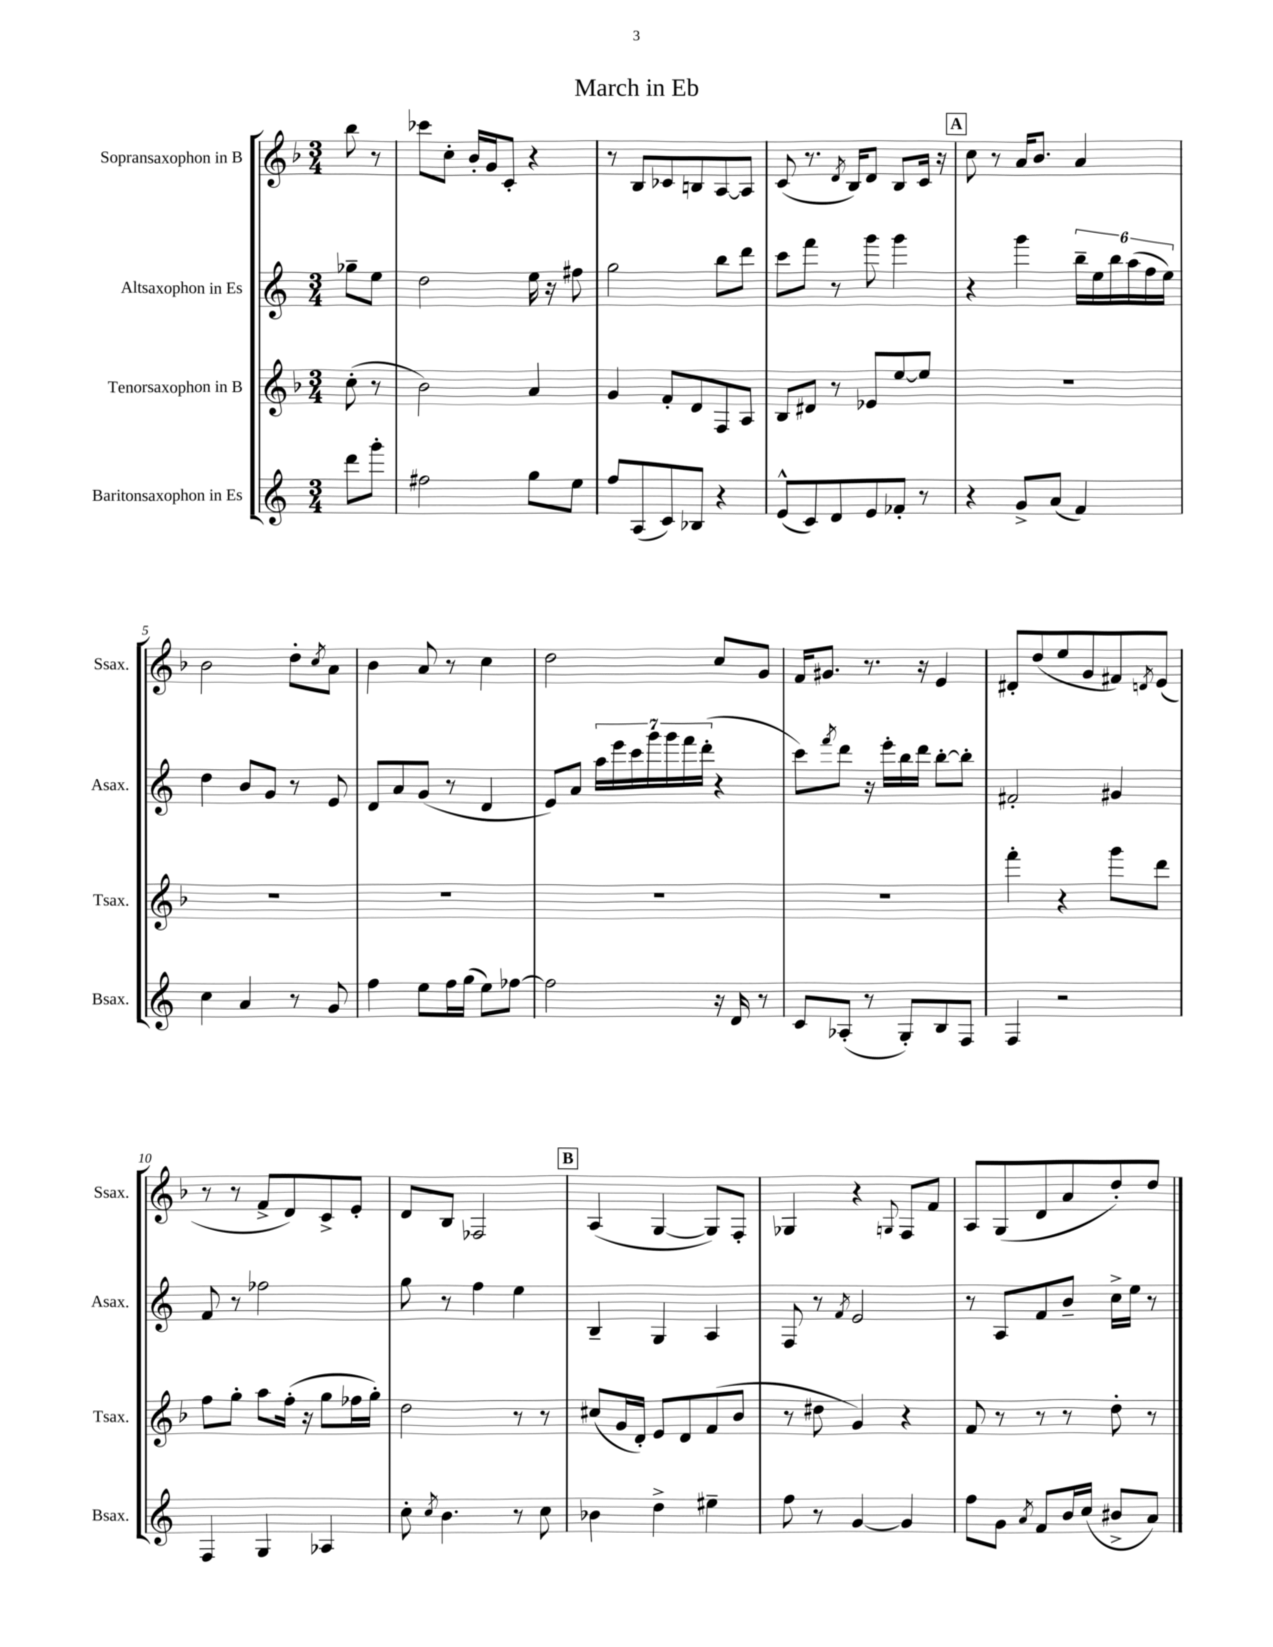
\header { title = "March in Eb" }
<<
\new StaffGroup <<
\new Staff = "s0" \with { instrumentName = "Sopransaxophon in B" shortInstrumentName = "Ssax." } {
    \clef treble \key f \major \numericTimeSignature \time 3/4 \partial 4
    bes''8 r8 |
    ces'''8 c''8-. bes'16-. g'16 c'8-. r4 |
    r8 bes8 ces'8 b8 a8~ a8 |
    c'8( r8. \acciaccatura { d'8 } bes16) d'8 bes8 c'16 r16 |
    \mark \markup { \box "A" } c''8 r8 a'16 bes'8. a'4 |
    bes'2 d''8-. \acciaccatura { c''8 } a'8 |
    bes'4 a'8 r8 c''4 |
    d''2 c''8 g'8 |
    f'16 gis'8. r8. r16 e'4 |
    dis'8-. d''8( e''8 g'8 fis'8) \acciaccatura { d'8 } e'8( |
    r8 r8 f'8-> d'8) c'8-> e'8-. |
    d'8 bes8 fes2 |
    \mark \markup { \box "B" } a4( g4~ g8) f8-. |
    ges4 r4 \appoggiatura { g8 } f8 f'8 |
    a8 g8( d'8 a'8 d''8-.) d''8 \bar "|." |
}
\new Staff = "s1" \with { instrumentName = "Altsaxophon in Es" shortInstrumentName = "Asax." } {
    \clef treble \key c \major \numericTimeSignature \time 3/4 \partial 4
    ges''8-- e''8 |
    d''2 e''16 r16 fis''8 |
    g''2 b''8 d'''8 |
    c'''8 f'''8 r8 g'''8 g'''4 |
    \mark \markup { \box "A" } r4 g'''4 \tuplet 6/4 { b''16-- e''16 b''16 a''16( f''16 e''16) } |
    d''4 b'8 g'8 r8 e'8 |
    d'8 a'8 g'8( r8 d'4 |
    e'8) a'8 \tuplet 7/4 { a''16 e'''16 c'''16 g'''16 g'''16 f'''16 d'''16-.( } r4 |
    c'''8) \acciaccatura { f'''8 } d'''8 r16 e'''16-. b''16 d'''16 b''8~-. b''8-. |
    fis'2-. gis'4 |
    f'8 r8 fes''2 |
    g''8 r8 f''4 e''4 |
    \mark \markup { \box "B" } b4-- g4 a4 |
    f8 r8 \acciaccatura { f'8 } e'2 |
    r8 a8 f'8 b'8-- c''16-> e''16 r8 \bar "|." |
}
\new Staff = "s2" \with { instrumentName = "Tenorsaxophon in B" shortInstrumentName = "Tsax." } {
    \clef treble \key f \major \numericTimeSignature \time 3/4 \partial 4
    c''8-.( r8 |
    bes'2) a'4 |
    g'4 f'8-. d'8 f8 a8 |
    bes8 dis'8 r8 ees'8 e''8~ e''8 |
    \mark \markup { \box "A" } R2. |
    R2. |
    R2. |
    R2. |
    R2. |
    f'''4-. r4 g'''8 d'''8 |
    f''8 g''8-. a''8 f''16-.( r16 g''8 fes''16 g''16-.) |
    d''2 r8 r8 |
    \mark \markup { \box "B" } cis''8( g'16 d'16-.) e'8 d'8 f'8( bes'8 |
    r8 dis''8 g'4) r4 |
    f'8 r8 r8 r8 d''8-. r8 \bar "|." |
}
\new Staff = "s3" \with { instrumentName = "Baritonsaxophon in Es" shortInstrumentName = "Bsax." } {
    \clef treble \key c \major \numericTimeSignature \time 3/4 \partial 4
    d'''8 g'''8-. |
    fis''2 g''8 e''8 |
    f''8 a8( c'8) bes8 r4 |
    e'8-^( c'8) d'8 e'8 fes'8-. r8 |
    \mark \markup { \box "A" } r4 g'8-> a'8( f'4) |
    c''4 a'4 r8 g'8 |
    f''4 e''8 f''16 g''16( e''8) fes''8~ |
    fes''2 r16 d'16 r8 |
    c'8 aes8-.( r8 g8-.) b8 f8 |
    f4 r2 |
    f4 g4 aes4 |
    c''8-. \acciaccatura { c''8 } b'4. r8 c''8 |
    \mark \markup { \box "B" } bes'4 d''4-> eis''4-- |
    f''8 r8 g'4~ g'4 |
    f''8 g'8 \acciaccatura { a'8 } f'8 b'16 c''16( bis'8-> a'8) \bar "|." |
}
>>
>>
